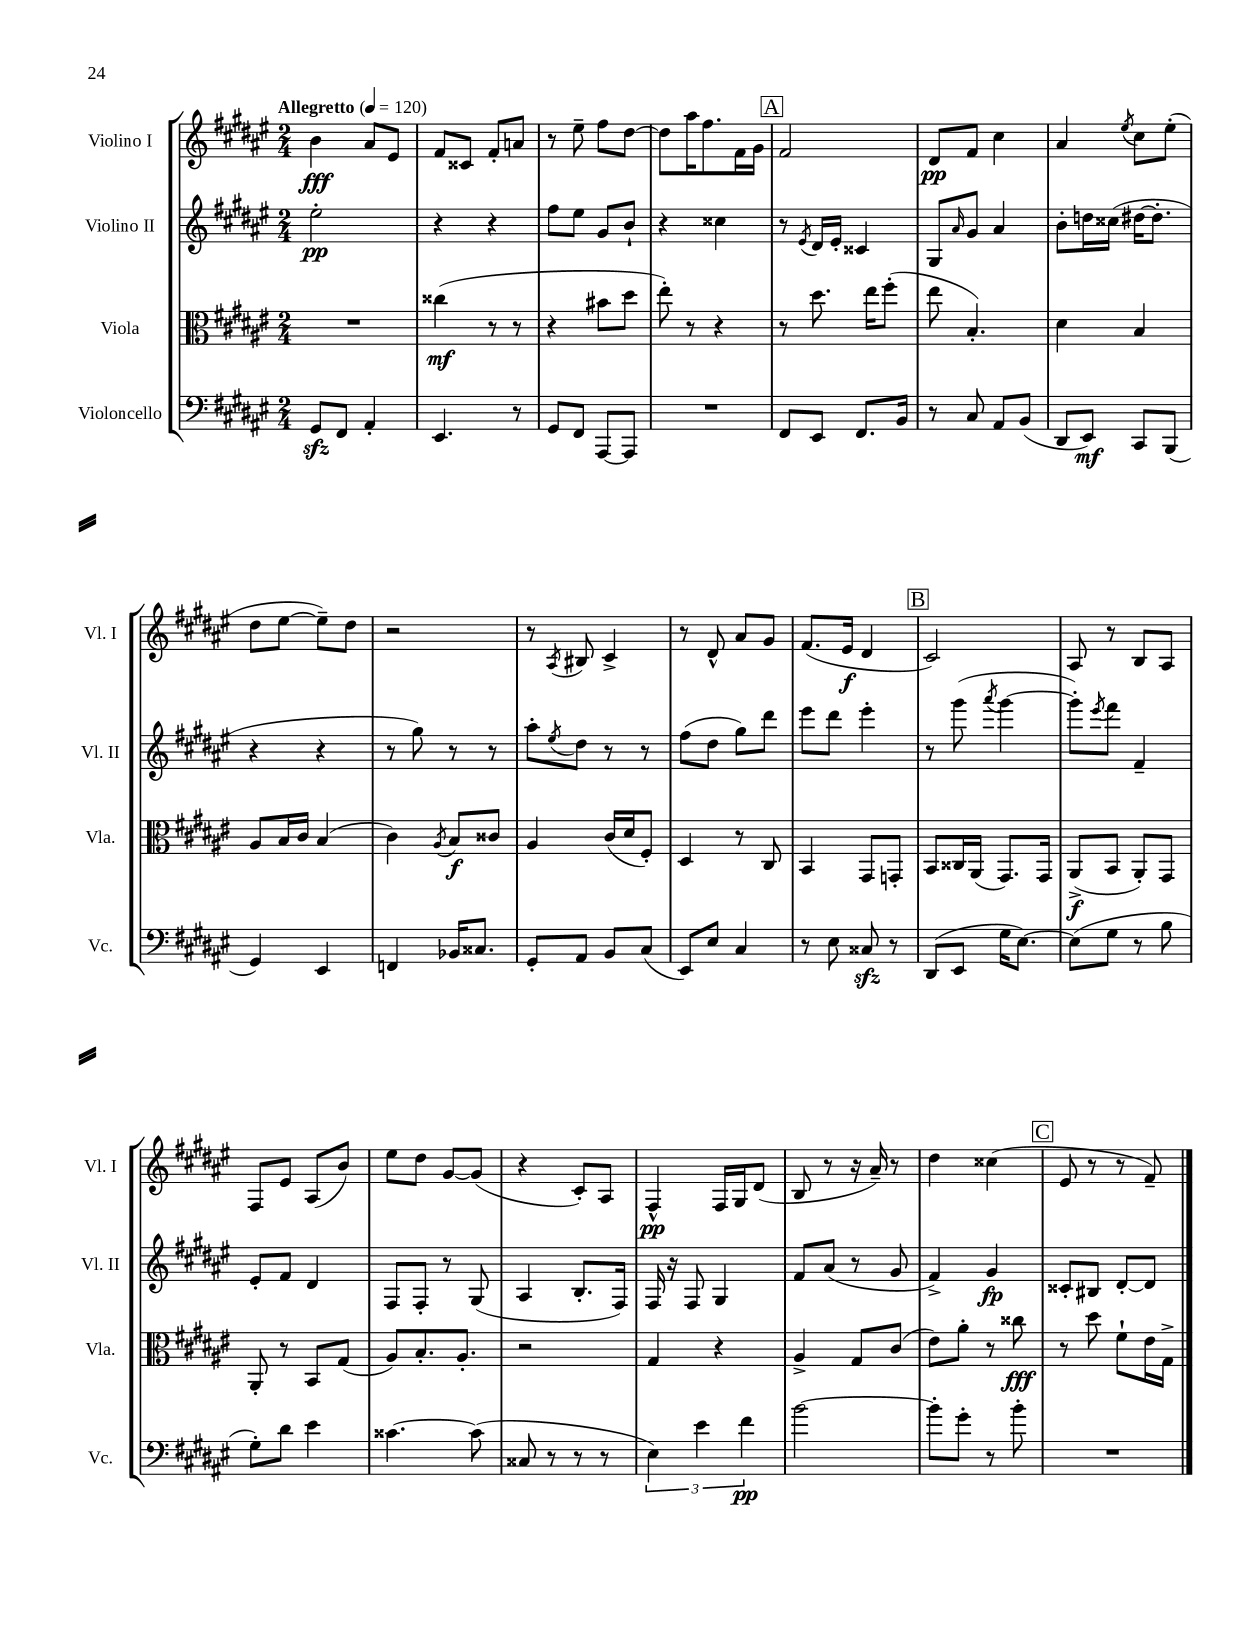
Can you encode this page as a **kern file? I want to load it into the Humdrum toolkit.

**kern	**dynam	**kern	**dynam	**kern	**dynam	**kern	**dynam
*part4	*part4	*part3	*part3	*part2	*part2	*part1	*part1
*staff4	*staff4	*staff3	*staff3	*staff2	*staff2	*staff1	*staff1
*I"Violoncello	*	*I"Viola	*	*I"Violino II	*	*I"Violino I	*
*I'Vc.	*	*I'Vla.	*	*I'Vl. II	*	*I'Vl. I	*
*clefF4	*	*clefC3	*	*clefG2	*	*clefG2	*
*k[f#c#g#d#a#e#]	*	*k[f#c#g#d#a#e#]	*	*k[f#c#g#d#a#e#]	*	*k[f#c#g#d#a#e#]	*
*M2/4	*	*M2/4	*	*M2/4	*	*M2/4	*
*MM120	*	*MM120	*	*MM120	*	*MM120	*
=1	=1	=1	=1	=1	=1	=1	=1
!	!	!	!	!	!	!LO:TX:a:B:t=Allegretto	!
8GG#zz/L	.	2r	.	2ee#'\	pp	4b\	fff
8FF#/J	.	.	.	.	.	.	.
4AA#'/	.	.	.	.	.	8a#/L	.
.	.	.	.	.	.	8e#/J	.
=2	=2	=2	=2	=2	=2	=2	=2
4.EE#/	.	(4cc##X\	mf	4r	.	8f#/L	.
.	.	.	.	.	.	8c##X/J	.
.	.	8r	.	4r	.	8f#'/L	.
8r	.	8r	.	.	.	8an/J	.
=3	=3	=3	=3	=3	=3	=3	=3
8GG#/L	.	4r	.	8ff#\L	.	8r	.
8FF#/J	.	.	.	8ee#\J	.	8ee#~\	.
[8AAA#/L	.	8b#X\L	.	8g#/L	.	8ff#\L	.
8AAA#/J]	.	8dd#\J	.	8b`/J	.	[8dd#\J	.
=4	=4	=4	=4	=4	=4	=4	=4
2r	.	8ee#'\)	.	4r	.	8dd#\L]	.
.	.	8r	.	.	.	16aa#\K	.
.	.	.	.	.	.	8.ff#\	.
.	.	4r	.	4cc##X\	.	.	.
.	.	.	.	.	.	16f#\L	.
.	.	.	.	.	.	16g#\JJ	.
!!LO:REH:place=s1:t=A
=5	=5	=5	=5	=5	=5	=5	=5
8FF#/L	.	8r	.	8r	.	2f#/	.
.	.	.	.	8qe#/	.	.	.
8EE#/J	.	8.dd#\	.	16d#/LL	.	.	.
.	.	.	.	16e#'/JJ	.	.	.
8.FF#/L	.	.	.	4c##X/	.	.	.
.	.	16ee#\KL	.	.	.	.	.
.	.	(8ff#'\J	.	.	.	.	.
16BB/Jk	.	.	.	.	.	.	.
=6	=6	=6	=6	=6	=6	=6	=6
8r	.	8ee#\	.	8G#/L	.	8d#/L	pp
.	.	.	.	16qqa#/	.	.	.
8C#/	.	4.B'/)	.	8g#/J	.	8f#/J	.
8AA#/L	.	.	.	4a#/	.	4cc#\	.
(8BB/J	.	.	.	.	.	.	.
=7	=7	=7	=7	=7	=7	=7	=7
8DD#/L	.	4d#\	.	8b'\L	.	4a#/	.
8EE#/J)	mf	.	.	16ddn\L	.	.	.
.	.	.	.	(16cc##X\JJ	.	.	.
.	.	.	.	.	.	8qee#/	.
8CC#/L	.	4B/	.	[16dd#X\KL	.	8cc#\L	.
.	.	.	.	8.dd#'\J]	.	.	.
(8BBB/J	.	.	.	.	.	(8ee#'\J	.
!!LO:LB:g=z
=8	=8	=8	=8	=8	=8	=8	=8
4GG#/)	.	8A#/L	.	4r	.	8dd#\L	.
.	.	16B/L	.	.	.	[8ee#\J	.
.	.	16c#/JJ	.	.	.	.	.
4EE#/	.	(4B/	.	4r	.	8ee#~\L])	.
.	.	.	.	.	.	8dd#\J	.
=9	=9	=9	=9	=9	=9	=9	=9
4FFn/	.	4c#\)	.	8r	.	2r	.
.	.	.	.	8gg#\)	.	.	.
.	.	8qA#/	.	.	.	.	.
16BB-X/KL	.	8B/L	f	8r	.	.	.
8.C##X/J	.	.	.	.	.	.	.
.	.	8c##X/J	.	8r	.	.	.
=10	=10	=10	=10	=10	=10	=10	=10
8GG#'/L	.	4A#/	.	8aa#'\L	.	8r	.
.	.	.	.	8qee#/	.	8qA#/	.
8AA#/J	.	.	.	8dd#\J	.	8B#X/	.
8BB/L	.	(16c#/LL	.	8r	.	4c#^/	.
.	.	16d#/J	.	.	.	.	.
(8C#/J	.	8F#'/J)	.	8r	.	.	.
=11	=11	=11	=11	=11	=11	=11	=11
8EE#/L)	.	4D#/	.	(8ff#\L	.	8r	.
8E#/J	.	.	.	8dd#\J	.	8d#^^/	.
4C#/	.	8r	.	8gg#\L)	.	8a#/L	.
.	.	8C#/	.	8ddd#\J	.	8g#/J	.
=12	=12	=12	=12	=12	=12	=12	=12
8r	.	4BB/	.	8eee#\L	.	(8.f#/L	.
8E#\	.	.	.	8ddd#\J	.	.	.
.	.	.	.	.	.	16e#/Jk	f
8C##Xzz/	.	8GG#/L	.	4eee#'\	.	4d#/	.
8r	.	8GGn'/J	.	.	.	.	.
!!LO:REH:place=s1:t=B
=13	=13	=13	=13	=13	=13	=13	=13
(8DD#/L	.	8BB/L	.	8r	.	2c#/)	.
8EE#/J	.	16C##X/L	.	(8ggg#\	.	.	.
.	.	(16AA#/JJ	.	.	.	.	.
.	.	.	.	8qaaa#/	.	.	.
16G#\KL	.	8.GG#/L)	.	[4ggg#\	.	.	.
[8.E#\J)	.	.	.	.	.	.	.
.	.	16GG#/Jk	.	.	.	.	.
=14	=14	=14	=14	=14	=14	=14	=14
(8E#\L]	.	(8AA#^/L	f	8ggg#'\L])	.	8A#/	.
.	.	.	.	8qeee#/	.	.	.
8G#\J	.	8BB/J	.	8fff#\J	.	8r	.
8r	.	8AA#'/L)	.	4f#~/	.	8B/L	.
8B\	.	8GG#/J	.	.	.	8A#/J	.
!!LO:LB:g=z
=15	=15	=15	=15	=15	=15	=15	=15
8G#'\L)	.	8AA#'/	.	8e#'/L	.	8F#/L	.
8d#\J	.	8r	.	8f#/J	.	8e#/J	.
4e#\	.	8BB/L	.	4d#/	.	(8A#/L	.
.	.	(8G#/J	.	.	.	8b/J)	.
=16	=16	=16	=16	=16	=16	=16	=16
[4.c##X\	.	8A#/L)	.	8F#/L	.	8ee#\L	.
.	.	8.B'/	.	8F#'/J	.	8dd#\J	.
.	.	.	.	8r	.	[8g#/L	.
.	.	8.A#'/J	.	.	.	.	.
(8c##\]	.	.	.	(8G#/	.	(8g#/J]	.
=17	=17	=17	=17	=17	=17	=17	=17
8C##X/	.	2r	.	4A#/	.	4r	.
8r	.	.	.	.	.	.	.
8r	.	.	.	8.B'/L	.	8c#'/L)	.
8r	.	.	.	.	.	8A#/J	.
.	.	.	.	16F#/Jk)	.	.	.
=18	=18	=18	=18	=18	=18	=18	=18
6E#\)	.	4G#/	.	16F#/	.	4F#^^/	pp
.	.	.	.	16r	.	.	.
.	.	.	.	8F#/	.	.	.
6e#\	.	.	.	.	.	.	.
.	.	4r	.	4G#/	.	16F#/LL	.
.	.	.	.	.	.	16G#/J	.
6f#\	pp	.	.	.	.	.	.
.	.	.	.	.	.	(8d#/J	.
=19	=19	=19	=19	=19	=19	=19	=19
[2b\	.	4A#^/	.	8f#/L	.	8B/	.
.	.	.	.	(8a#/J	.	8r	.
.	.	8G#/L	.	8r	.	16r	.
.	.	.	.	.	.	16a#~/)	.
.	.	(8c#/J	.	8g#/	.	8r	.
=20	=20	=20	=20	=20	=20	=20	=20
8b'\L]	.	8e#\L)	.	4f#^/)	.	4dd#\	.
8g#'\J	.	8a#'\J	.	.	.	.	.
8r	.	8r	.	4g#/	fp	(4cc##X\	.
8b'\	.	8cc##X\	fff	.	.	.	.
!!LO:REH:place=s1:t=C
=21	=21	=21	=21	=21	=21	=21	=21
2r	.	8r	.	8c##X'/L	.	8e#/	.
.	.	8dd#\	.	8B#X/J	.	8r	.
.	.	8f#`\L	.	[8d#'/L	.	8r	.
.	.	16e#\L	.	8d#/J]	.	8f#~/)	.
.	.	16G#^\JJ	.	.	.	.	.
==	==	==	==	==	==	==	==
*-	*-	*-	*-	*-	*-	*-	*-
